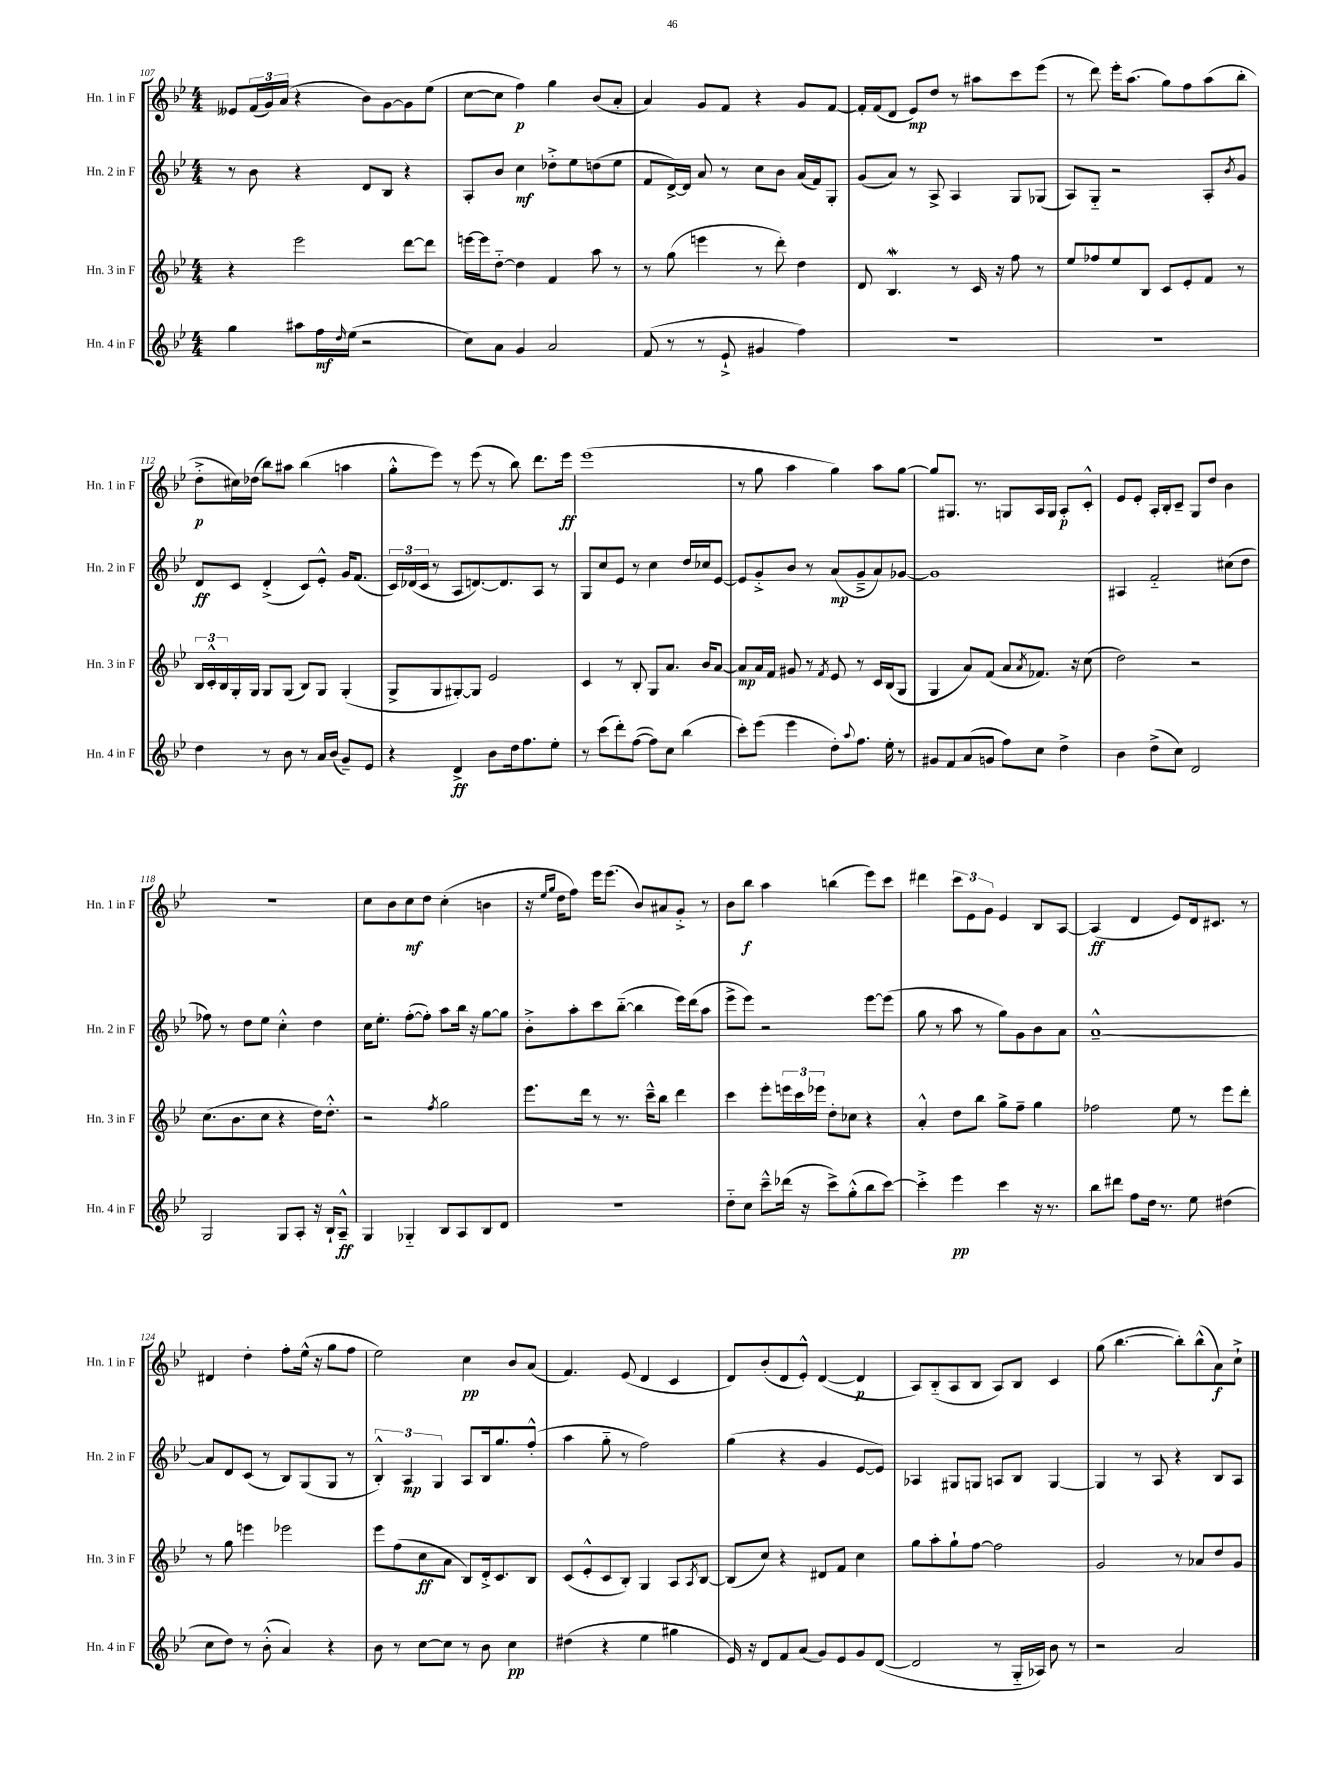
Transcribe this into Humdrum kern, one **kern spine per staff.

**kern	**dynam	**kern	**dynam	**kern	**dynam	**kern	**dynam
*part4	*part4	*part3	*part3	*part2	*part2	*part1	*part1
*staff4	*staff4	*staff3	*staff3	*staff2	*staff2	*staff1	*staff1
*I"Hn. 4 in F	*	*I"Hn. 3 in F	*	*I"Hn. 2 in F	*	*I"Hn. 1 in F	*
*I'Hn. 4 in F	*	*I'Hn. 3 in F	*	*I'Hn. 2 in F	*	*I'Hn. 1 in F	*
*clefG2	*	*clefG2	*	*clefG2	*	*clefG2	*
*k[b-e-]	*	*k[b-e-]	*	*k[b-e-]	*	*k[b-e-]	*
*M4/4	*	*M4/4	*	*M4/4	*	*M4/4	*
=107	=107	=107	=107	=107	=107	=107	=107
4gg\	.	4r	.	8r	.	8e--X/L	.
.	.	.	.	8b-\	.	(24f/L	.
.	.	.	.	.	.	24g/)	.
.	.	.	.	.	.	(24a/JJ	.
8aa#X\L	.	2eee-\	.	4r	.	4r	.
16ff\L	mf	.	.	.	.	.	.
16qqdd/	.	.	.	.	.	.	.
(16ee-\JJ	.	.	.	.	.	.	.
2r	.	.	.	8d/L	.	8b-\L)	.
.	.	.	.	8B-/J	.	[8g\	.
.	.	[8ddd\L	.	4r	.	8g\]	.
.	.	8ddd\J]	.	.	.	(8ee-\J	.
=108	=108	=108	=108	=108	=108	=108	=108
8cc\L)	.	[16eeen\LL	.	8A'/L	.	[8cc\L	.
.	.	16eee\J]	.	.	.	.	.
8a\J	.	[8dd\J	.	8b-/J	.	8cc\J]	.
4g/	.	4dd\]	.	4cc\	mf	4ff\)	p
2a/	.	4f/	.	8dd-X'^\L	.	4gg\	.
.	.	.	.	8ee-\	.	.	.
.	.	8aa\	.	(8ddn\	.	(8b-/L	.
.	.	8r	.	8ee-\J	.	8a'/J	.
=109	=109	=109	=109	=109	=109	=109	=109
(8f/	.	8r	.	8f/L	.	4a/)	.
8r	.	(8gg\	.	[16d^/L)	.	.	.
.	.	.	.	16d/JJ]	.	.	.
8r	.	4eeen\	.	8a/	.	8g/L	.
8e-`^/	.	.	.	8r	.	8f/J	.
4g#X/	.	8r	.	8cc\L	.	4r	.
.	.	8ddd'\)	.	8b-\J	.	.	.
4ff\)	.	4dd\	.	(16a/LL	.	8g/L	.
.	.	.	.	16f/J)	.	.	.
.	.	.	.	8G'/J	.	[8f/J	.
=110	=110	=110	=110	=110	=110	=110	=110
1r	.	8d/	.	(8g/L	.	16f'/LL]	.
.	.	.	.	.	.	(16f/J	.
.	.	4.B-w/	.	8a/J)	.	8d/J	.
.	.	.	.	8r	.	8e-/L)	mp
.	.	.	.	8A^/	.	8dd/J	.
.	.	8r	.	4A/	.	8r	.
.	.	16c/	.	.	.	8aa#X\L	.
.	.	16r	.	.	.	.	.
.	.	8ff\	.	8G/L	.	8ccc\	.
.	.	8r	.	(8G-X/J	.	(8eee-\J	.
=111	=111	=111	=111	=111	=111	=111	=111
1r	.	8ee-/L	.	8A/L)	.	8r	.
.	.	8ff-X/	.	8G/J	.	8ddd\)	.
.	.	8ee-/	.	2r	.	16eee-'\KL	.
.	.	.	.	.	.	(8.aa\J	.
.	.	8B-/J	.	.	.	.	.
.	.	8c/L	.	.	.	8gg\L)	.
.	.	8e-'/	.	.	.	8ff\	.
.	.	8f/J	.	8A'/L	.	(8aa\	.
.	.	.	.	8qb-/	.	.	.
.	.	8r	.	8g/J	.	8bb-'\J	.
!!LO:LB:g=z
=112	=112	=112	=112	=112	=112	=112	=112
4dd\	.	24B-/LL	.	8d/L	ff	8dd'^\L	p
.	.	24c'^^/	.	.	.	.	.
.	.	24B-/	.	.	.	.	.
.	.	16G'/	.	8c/J	.	16cc#X\L)	.
.	.	16G/JJ	.	.	.	(16dd-X\JJ	.
8r	.	8G/L	.	(4d'^/	.	8bb-\L)	.
8b-\	.	(8G/J	.	.	.	8aa#X\J	.
8r	.	8B-/L)	.	8c/L)	.	(4bb-\	.
16a/LL	.	8G/J	.	8e-'^^/J	.	.	.
(16b-/JJ	.	.	.	.	.	.	.
8g~/L)	.	(4G'/	.	16g/KL	.	4aan\	.
.	.	.	.	(8.f/J	.	.	.
8e-/J	.	.	.	.	.	.	.
=113	=113	=113	=113	=113	=113	=113	=113
4r	.	8G^/L	.	24c/LL)	.	8gg'^^\L	.
.	.	.	.	(24d-X/	.	.	.
.	.	.	.	24c/JJ	.	.	.
.	.	8G/	.	8r	.	8eee-\J)	.
4d^/	ff	[8G#X'/)	.	8A/L	.	8r	.
.	.	8G#/J]	.	[8.dn/)	.	(8eee-\	.
8b-\L	.	2e-/	.	.	.	8r	.
.	.	.	.	8.d/]	.	.	.
16dd\k	.	.	.	.	.	8bb-\)	.
8.ff\	.	.	.	.	.	.	.
.	.	.	.	8A/J	.	8.ddd\L	.
8ee-'\J	.	.	.	8r	.	.	.
.	.	.	.	.	.	16eee-\Jk	ff
=114	=114	=114	=114	=114	=114	=114	=114
8r	.	4c/	.	8G/L	.	(1eee-	.
(8ccc\L	.	.	.	8cc/	.	.	.
8ddd'\)	.	8r	.	8e-/J	.	.	.
([8ff\J	.	8B-'/	.	8r	.	.	.
8ff\L])	.	8G/L	.	4cc\	.	.	.
8cc\J	.	8.a/J	.	.	.	.	.
(4bb-\	.	.	.	16dd/LL	.	.	.
.	.	16b-/KL	.	16cc-X/J	.	.	.
.	.	[8a/J	.	[8e-/J	.	.	.
=115	=115	=115	=115	=115	=115	=115	=115
8ccc'\L)	.	8a/L]	mp	8e-/L]	.	8r	.
(8eee-\J	.	16a/L	.	8g'^/	.	8gg\	.
.	.	16f/JJ	.	.	.	.	.
4eee-\	.	8g#X/	.	8b-/J	.	4aa\	.
.	.	8r	.	8r	.	.	.
.	.	8qf/	.	.	.	.	.
8dd'\L)	.	8e-/	.	(8a/L	mp	4gg\)	.
8qqaa/	.	.	.	.	.	.	.
8.ff\J	.	8r	.	8g~^/	.	.	.
.	.	16c/LL	.	8a/)	.	8aa\L	.
16ee-'\	.	(16B-/J	.	.	.	.	.
8r	.	8G/J	.	[8g-X/J	.	[8gg\J	.
=116	=116	=116	=116	=116	=116	=116	=116
8g#X/L	.	4G/	.	1g-]	.	8gg/L]	.
8f/	.	.	.	.	.	8.G#X/J	.
(8a/	.	8a/L)	.	.	.	.	.
.	.	.	.	.	.	8.r	.
8gn/J	.	(8f/J	.	.	.	.	.
8ff\L)	.	8a/L	.	.	.	8Gn/L	.
.	.	8qa/	.	.	.	.	.
8cc\J	.	8.f-X/J)	.	.	.	16A/L	.
.	.	.	.	.	.	16G/JJ	.
4dd^\	.	.	.	.	.	8A'/L	p
.	.	16r	.	.	.	.	.
.	.	(8cc\	.	.	.	8c'^^/J	.
=117	=117	=117	=117	=117	=117	=117	=117
4b-\	.	2dd\)	.	4A#X/	.	8e-/L	.
.	.	.	.	.	.	8e-'/J	.
(8dd^\L	.	.	.	2f/	.	16A'/LL	.
.	.	.	.	.	.	16B-'/J	.
8cc\J)	.	.	.	.	.	8c~/J	.
2d/	.	2r	.	.	.	8G/L	.
.	.	.	.	.	.	8dd/J	.
.	.	.	.	(8cc#X\L	.	4b-\	.
.	.	.	.	8dd\J	.	.	.
!!LO:LB:g=z
=118	=118	=118	=118	=118	=118	=118	=118
2G/	.	(8.cc\L	.	8ff-X\)	.	1r	.
.	.	.	.	8r	.	.	.
.	.	8.b-\	.	.	.	.	.
.	.	.	.	8dd\L	.	.	.
.	.	8cc\J	.	8ee-\J	.	.	.
8G/L	.	4r	.	4cc'^^\	.	.	.
8A'/J	.	.	.	.	.	.	.
16r	.	16dd\KL)	.	4dd\	.	.	.
16B-`/KL	.	8.dd'^^\J	.	.	.	.	.
8A~^^/J	ff	.	.	.	.	.	.
=119	=119	=119	=119	=119	=119	=119	=119
4G/	.	2r	.	16cc\KL	.	8cc\L	.
.	.	.	.	8.ee-'\J	.	.	.
.	.	.	.	.	.	8b-\	.
4G-X/	.	.	.	([8ff'\L	.	8cc\	mf
.	.	.	.	8ff'\J])	.	8dd\J	.
.	.	8qff/	.	.	.	.	.
8B-/L	.	2gg\	.	8aa\L	.	(4cc'\	.
8A/	.	.	.	16bb-\Jk	.	.	.
.	.	.	.	16r	.	.	.
8B-/	.	.	.	[8gg\L	.	4bn\	.
8d/J	.	.	.	8gg\J]	.	.	.
=120	=120	=120	=120	=120	=120	=120	=120
1r	.	8.eee-\L	.	8b-'^\L	.	16r	.
.	.	.	.	.	.	16qqee-/LL	.
.	.	.	.	.	.	16qqgg/JJ	.
.	.	.	.	.	.	16dd\KL	.
.	.	.	.	8aa'\	.	8ff\J)	.
.	.	16ddd\Jk	.	.	.	.	.
.	.	8r	.	8ccc\	.	16eee-\KL	.
.	.	.	.	.	.	(8.eee-\J	.
.	.	8.r	.	([8bb-\J	.	.	.
.	.	.	.	4bb-\]	.	8b-/L)	.
.	.	16ccc~^^\KL	.	.	.	.	.
.	.	8bb-\J	.	.	.	8a#X/	.
.	.	4ddd\	.	16eee-\LL)	.	8g'^/J	.
.	.	.	.	(16ddd\J	.	.	.
.	.	.	.	8aa\J	.	8r	.
=121	=121	=121	=121	=121	=121	=121	=121
8dd\L	.	4ccc\	.	8eee-^\L	.	8b-\L	.
8cc\J	.	.	.	8eee-\J)	.	8bb-\J	f
8ccc~^^\L	.	8eee-'\L	.	2r	.	4aa\	.
(16ddd-X\Jk	.	24eeen\L	.	.	.	.	.
.	.	24ccc\	.	.	.	.	.
16r	.	.	.	.	.	.	.
.	.	24eee-X\JJ	.	.	.	.	.
8ccc^\L)	.	8dd'\L	.	.	.	(4bbn\	.
(8gg'^^\	.	8cc-X\J	.	.	.	.	.
8bb-\	.	4r	.	[8eee-\L	.	8eee-\L)	.
[8ccc\J)	.	.	.	(8eee-\J]	.	8ccc\J	.
=122	=122	=122	=122	=122	=122	=122	=122
4ccc'^\]	.	4a'^^/	.	8gg\	.	4ddd#X\	.
.	.	.	.	8r	.	.	.
4eee-\	pp	8dd\L	.	8aa\	.	12ccc\L	.
.	.	.	.	.	.	12e-\	.
.	.	8bb-\J	.	8r	.	.	.
.	.	.	.	.	.	12g\J	.
4ccc\	.	8gg^\L	.	8gg\L)	.	4e-/	.
.	.	8ff~\J	.	8g\	.	.	.
16r	.	4gg\	.	8b-\	.	8B-/L	.
8.r	.	.	.	.	.	.	.
.	.	.	.	8a\J	.	[8A/J	.
=123	=123	=123	=123	=123	=123	=123	=123
8bb-\L	.	2ff-X\	.	[1a~^^	.	(4A/]	ff
8ddd#X\J	.	.	.	.	.	.	.
8ff\L	.	.	.	.	.	4d/	.
16dd\Jk	.	.	.	.	.	.	.
8.r	.	.	.	.	.	.	.
.	.	8ee-\	.	.	.	8e-/L)	.
8ee-\	.	8r	.	.	.	16d/k	.
.	.	.	.	.	.	8.c#X/J	.
(4dd#X\	.	8eee-\L	.	.	.	.	.
.	.	8ddd'\J	.	.	.	8r	.
!!LO:LB:g=z
=124	=124	=124	=124	=124	=124	=124	=124
8cc\L	.	8r	.	8a/L]	.	4d#X/	.
8dd\J)	.	8gg\	.	8d/	.	.	.
8r	.	4eeen\	.	(8c/J	.	4dd'\	.
(8b-'^^\	.	.	.	8r	.	.	.
4a/)	.	2eee-X\	.	8B-/L)	.	8ff'\L	.
.	.	.	.	(8G/	.	(16ee-^^\Jk	.
.	.	.	.	.	.	16r	.
4r	.	.	.	8G/J	.	8gg\L	.
.	.	.	.	8r	.	8ff\J	.
=125	=125	=125	=125	=125	=125	=125	=125
8b-\	.	8eee-\L	.	6B-'^^/)	.	2ee-\)	.
8r	.	(8ff\	.	.	.	.	.
.	.	.	.	6A/	mp	.	.
[8cc\L	.	8cc\	ff	.	.	.	.
.	.	.	.	6G/	.	.	.
8cc\J]	.	8a\J	.	.	.	.	.
8r	.	8B-/L)	.	8A/L	.	4cc\	pp
8b-\	.	16d'^/k	.	16B-/k	.	.	.
.	.	8.c/	.	8.gg/	.	.	.
4cc\	pp	.	.	.	.	8b-/L	.
.	.	8B-/J	.	(8ff'^^/J	.	(8a/J	.
=126	=126	=126	=126	=126	=126	=126	=126
(4dd#X\	.	(8c/L	.	4aa\	.	4.f/)	.
.	.	8e-'^^/	.	.	.	.	.
4r	.	8c/	.	8gg\	.	.	.
.	.	8B-'/J)	.	8r	.	(8e-/	.
4ee-\	.	4G/	.	2ff\)	.	4d/	.
4gg#X\	.	8A/L	.	.	.	4c/	.
.	.	8qA/	.	.	.	.	.
.	.	[8B-/J	.	.	.	.	.
=127	=127	=127	=127	=127	=127	=127	=127
16e-/)	.	(8B-/L]	.	(4gg\	.	8d/L)	.
16r	.	.	.	.	.	.	.
8d/L	.	8cc/J)	.	.	.	(8b-'/	.
8f/	.	4r	.	4r	.	8d/	.
(8a/J	.	.	.	.	.	8e-'^^/J)	.
8g/L)	.	8d#X/L	.	4g/	.	([4d/	.
8e-/	.	8f/J	.	.	.	.	.
8g/	.	4cc\	.	[8e-/L	.	4d/]	p
([8d/J	.	.	.	8e-/J])	.	.	.
=128	=128	=128	=128	=128	=128	=128	=128
2d/]	.	8gg\L	.	4A-X/	.	8A/L)	.
.	.	8aa'\	.	.	.	(8B-/	.
.	.	8gg`\	.	8G#X/L	.	8A/	.
.	.	[8ff\J	.	8Gn/J	.	8B-/J	.
8r	.	2ff\]	.	8An/L	.	8A/L)	.
16G/LL	.	.	.	8B-/J	.	8B-/J	.
16A-X/JJ)	.	.	.	.	.	.	.
8b-\	.	.	.	[4G/	.	4c/	.
8r	.	.	.	.	.	.	.
=129	=129	=129	=129	=129	=129	=129	=129
2r	.	2g/	.	4G/]	.	(8gg\	.
.	.	.	.	.	.	[4.bb-\	.
.	.	.	.	8r	.	.	.
.	.	.	.	8A/	.	.	.
2a/	.	8r	.	4r	.	8bb-'\L])	.
.	.	8a-X/L	.	.	.	(8bb-^^\	.
.	.	8dd/	.	8B-/L	.	8a\)	f
.	.	8g/J	.	8A/J	.	8cc`^\J	.
==	==	==	==	==	==	==	==
*-	*-	*-	*-	*-	*-	*-	*-
